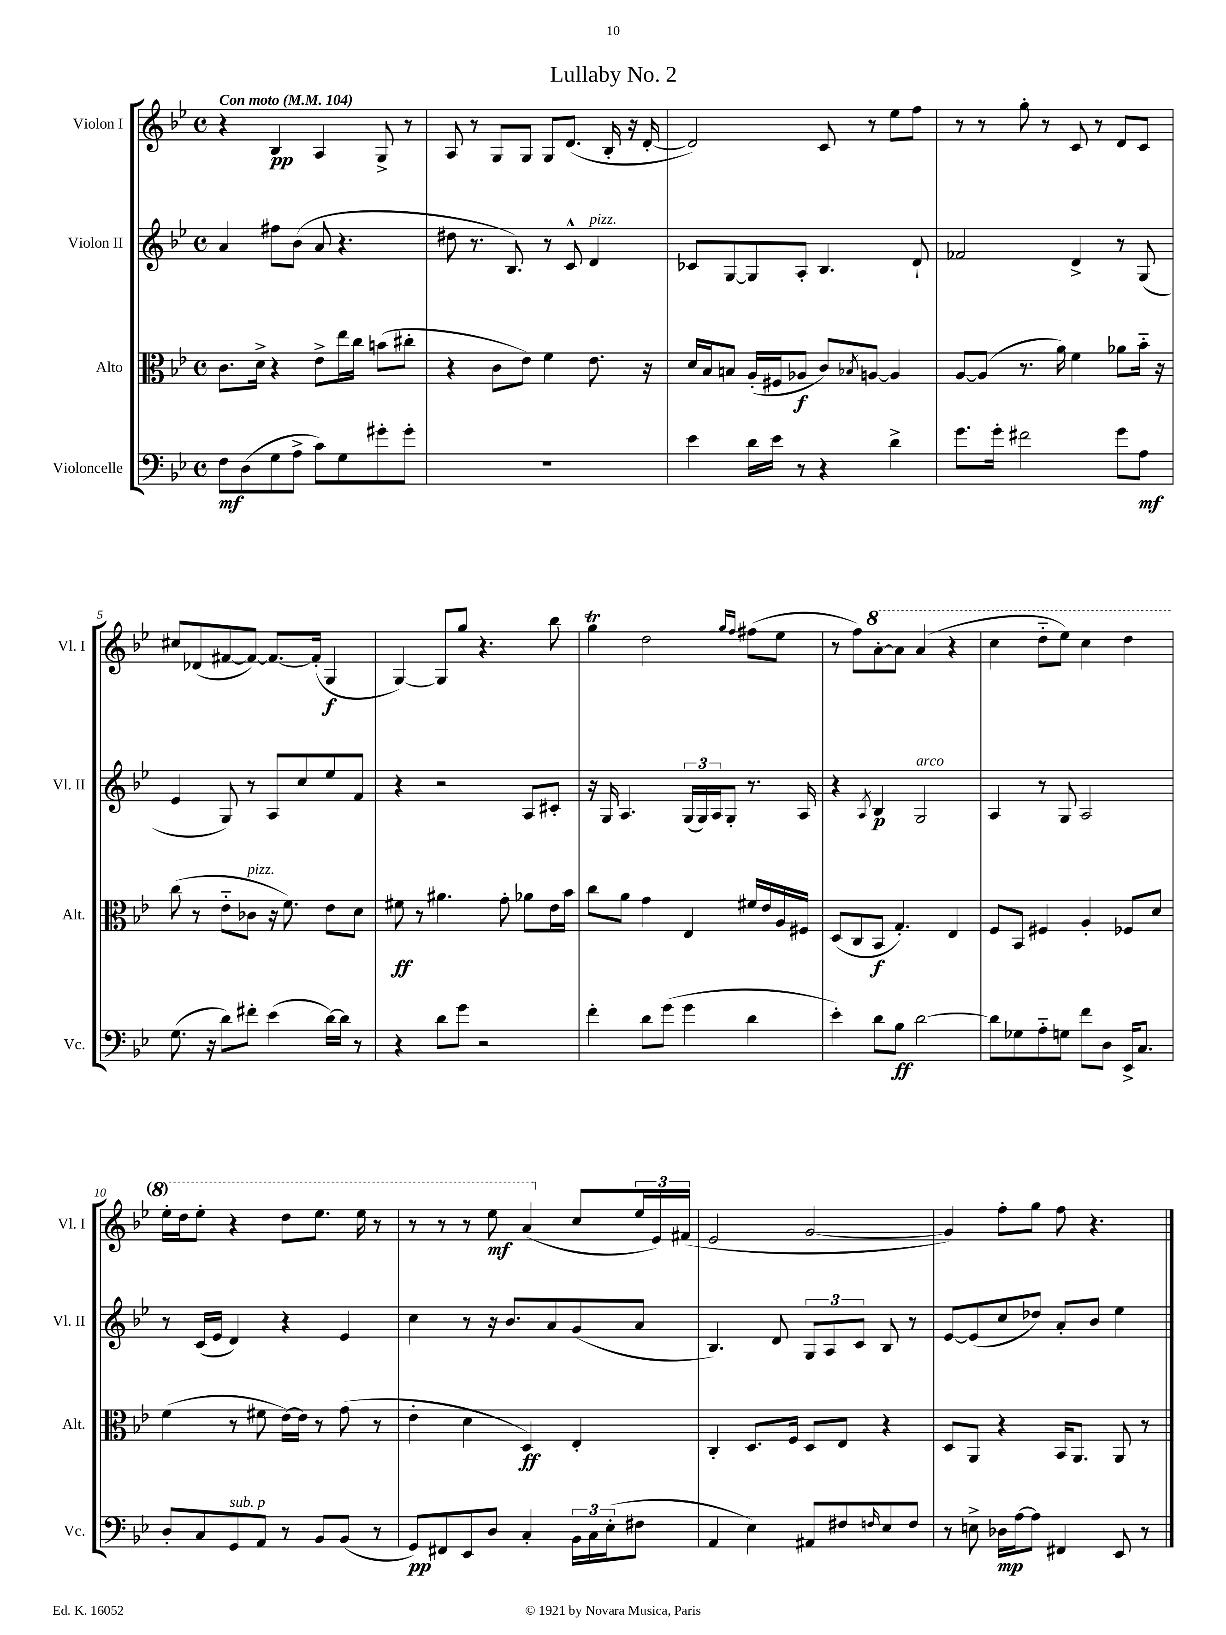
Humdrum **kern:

**kern	**dynam	**kern	**dynam	**kern	**dynam	**kern	**dynam
*part4	*part4	*part3	*part3	*part2	*part2	*part1	*part1
*staff4	*staff4	*staff3	*staff3	*staff2	*staff2	*staff1	*staff1
*I"Violoncelle	*	*I"Alto	*	*I"Violon II	*	*I"Violon I	*
*I'Vc.	*	*I'Alt.	*	*I'Vl. II	*	*I'Vl. I	*
*clefF4	*	*clefC3	*	*clefG2	*	*clefG2	*
*k[b-e-]	*	*k[b-e-]	*	*k[b-e-]	*	*k[b-e-]	*
*M4/4	*	*M4/4	*	*M4/4	*	*M4/4	*
*met(c)	*	*met(c)	*	*met(c)	*	*met(c)	*
*MM104	*	*MM104	*	*MM104	*	*MM104	*
=1	=1	=1	=1	=1	=1	=1	=1
!	!	!	!	!	!	!LO:TX:a:B:t=Con moto	!
8F\L	mf	8.c\L	.	4a/	.	4r	.
(8D\	.	.	.	.	.	.	.
.	.	16d^\Jk	.	.	.	.	.
8G\	.	4r	.	8ff#X\L	.	4B-/	pp
8A^\J	.	.	.	(8b-\J	.	.	.
8c\L)	.	8e-^\L	.	8a/	.	4A/	.
8G\	.	16ee-\L	.	4.r	.	.	.
.	.	16cc\JJ	.	.	.	.	.
8g#X'\	.	(8bn\L	.	.	.	8G^/	.
8g#'\J	.	8cc#X'\J	.	.	.	8r	.
=2	=2	=2	=2	=2	=2	=2	=2
1r	.	4r	.	8dd#X\	.	8A/	.
.	.	.	.	8.r	.	8r	.
.	.	8c\L	.	.	.	8G/L	.
.	.	.	.	8.B-/)	.	.	.
.	.	8e-\J)	.	.	.	8G/J	.
.	.	4f\	.	8r	.	8G/L	.
.	.	.	.	8c^^/	.	(8.d/J	.
!	!	!	!	!LO:TX:a:i:t=pizz.	!	!	!
.	.	8.e-\	.	4d/	.	.	.
.	.	.	.	.	.	16B-'/	.
.	.	.	.	.	.	16r	.
.	.	16r	.	.	.	[16d'/	.
=3	=3	=3	=3	=3	=3	=3	=3
4e-\	.	16d/LL	.	8c-X/L	.	2d/])	.
.	.	16B-/J	.	.	.	.	.
.	.	8Bn/J	.	[8G/	.	.	.
16d\LL	.	(16A'/LL	.	8G/]	.	.	.
16e-\JJ	.	16F#X/J	.	.	.	.	.
8r	.	8A-X/J	f	8A'/J	.	.	.
4r	.	8c/L)	.	4.B-/	.	8c/	.
.	.	8qB-X/	.	.	.	.	.
.	.	[8An/J	.	.	.	8r	.
4d^\	.	4A/]	.	.	.	8ee-\L	.
.	.	.	.	8d`/	.	8ff\J	.
=4	=4	=4	=4	=4	=4	=4	=4
8.g\L	.	[8A/L	.	2f-X/	.	8r	.
.	.	(8A/J]	.	.	.	8r	.
16g'\Jk	.	.	.	.	.	.	.
2f#X\	.	8.r	.	.	.	8gg'\	.
.	.	.	.	.	.	8r	.
.	.	16a\)	.	.	.	.	.
.	.	4f\	.	4d^/	.	8c/	.
.	.	.	.	.	.	8r	.
8g\L	.	8a-X\L	.	8r	.	8d/L	.
8A\J	mf	16b-\Jk	.	(8G/	.	8c/J	.
.	.	16r	.	.	.	.	.
!!LO:LB:g=z
=5	=5	=5	=5	=5	=5	=5	=5
(8.G\	.	(8cc\	.	4e-/	.	8cc#X/L	.
.	.	8r	.	.	.	(8d-X/	.
16r	.	.	.	.	.	.	.
8d\L)	.	8e-\L	.	8G/)	.	[8f#X/	.
!	!	!LO:TX:a:i:t=pizz.	!	!	!	!	!
8f#X'\J	.	8c-X\J	.	8r	.	8f#/J_)	.
(4e-\	.	16r	.	8A/L	.	8.f#/L_	.
.	.	8.f\)	.	.	.	.	.
.	.	.	.	8cc/	.	.	.
.	.	.	.	.	.	(16f#'/Jk]	.
[16d\LL)	.	8e-\L	.	8ee-/	.	4G/	f
16d\JJ]	.	.	.	.	.	.	.
8r	.	8d\J	.	8f/J	.	.	.
=6	=6	=6	=6	=6	=6	=6	=6
4r	.	8f#X\	ff	4r	.	[4G/)	.
.	.	8r	.	.	.	.	.
8d\L	.	4.a#X\	.	2r	.	8G/L]	.
8g\J	.	.	.	.	.	8gg/J	.
2r	.	.	.	.	.	4.r	.
.	.	8g'\	.	.	.	.	.
.	.	8a-X\L	.	8A/L	.	.	.
.	.	16e-\L	.	8c#X'/J	.	8bb-\	.
.	.	16b-\JJ	.	.	.	.	.
=7	=7	=7	=7	=7	=7	=7	=7
4f'\	.	8cc\L	.	16r	.	4ggT\	.
.	.	.	.	16G/	.	.	.
.	.	8a\J	.	4.A/	.	.	.
8d\L	.	4g\	.	.	.	2dd\	.
(8g\J	.	.	.	.	.	.	.
4g\	.	4E-/	.	(24G/LL	.	.	.
.	.	.	.	24G/)	.	.	.
.	.	.	.	24A/J	.	.	.
.	.	.	.	8G'/J	.	.	.
.	.	.	.	.	.	16qqgg/LL	.
.	.	.	.	.	.	16qqff/JJ	.
4d\	.	16f#X/LL	.	8.r	.	(8ff#X\L	.
.	.	16e-/	.	.	.	.	.
.	.	16A/	.	.	.	8ee-\J	.
.	.	16F#X/JJ	.	16A/	.	.	.
=8	=8	=8	=8	=8	=8	=8	=8
4e-'\)	.	(8D/L	.	4r	.	8r	.
.	.	8C/	.	.	.	8ff\L)	.
.	.	.	.	8qA/	.	.	.
*	*	*	*	*	*	*8va	*
8d\L	.	8BB-/J	f	4B-/	p	[8aa'\	.
8B-\J	ff	4.G'/)	.	.	.	8aa\J]	.
!	!	!	!	!LO:TX:a:i:t=arco	!	!	!
[2d\	.	.	.	2G/	.	(4aa/	.
.	.	4E-/	.	.	.	4r	.
=9	=9	=9	=9	=9	=9	=9	=9
8d\L]	.	8F/L	.	4A/	.	4ccc\	.
8G-X\	.	8BB-/J	.	.	.	.	.
8A\	.	4F#X/	.	8r	.	8ddd\L	.
8Gn\J	.	.	.	8G/	.	8eee-\J)	.
8f\L	.	4A'/	.	2A/	.	4ccc\	.
8D\J	.	.	.	.	.	.	.
16EE-^/KL	.	8F-X/L	.	.	.	4ddd\	.
8.C/J	.	.	.	.	.	.	.
.	.	8d/J	.	.	.	.	.
!!LO:LB:g=z
=10	=10	=10	=10	=10	=10	=10	=10
8D'/L	.	(4f\	.	8r	.	16eee-'\LL	.
.	.	.	.	.	.	16ddd\J	.
8C/	.	.	.	(16c/LL	.	8eee-'\J	.
.	.	.	.	16e-/JJ	.	.	.
!LO:TX:a:i:t=sub. p	!	!	!	!	!	!	!
8GG/	.	8r	.	4d/)	.	4r	.
8AA/J	.	8f#X\	.	.	.	.	.
8r	.	[16e-\LL)	.	4r	.	8ddd\L	.
.	.	16e-\JJ]	.	.	.	.	.
8BB-/L	.	8r	.	.	.	8.eee-\J	.
(8BB-/J	.	(8g\	.	4e-/	.	.	.
.	.	.	.	.	.	16eee-\	.
8r	.	8r	.	.	.	8r	.
=11	=11	=11	=11	=11	=11	=11	=11
8GG/L)	pp	4e-'\	.	4cc\	.	8r	.
8FF#X/	.	.	.	.	.	8r	.
8EE-/	.	4d\	.	8r	.	8r	.
8D/J	.	.	.	16r	.	8eee-\	mf
.	.	.	.	8.b-/L	.	.	.
4C'/	.	4D/)	ff	.	.	(4aa/	.
.	.	.	.	8a/	.	.	.
*	*	*	*	*	*	*X8va	*
24BB-\LL	.	4E-'/	.	(8g/	.	8cc/L	.
24C\	.	.	.	.	.	.	.
(24E-'\J	.	.	.	.	.	.	.
8F#X\J	.	.	.	8a/J	.	24ee-/L	.
.	.	.	.	.	.	24e-/)	.
.	.	.	.	.	.	(24f#X/JJ	.
=12	=12	=12	=12	=12	=12	=12	=12
4AA/	.	4C'/	.	4.B-/)	.	2e-/	.
4E-\)	.	8.D/L	.	.	.	.	.
.	.	.	.	8d/	.	.	.
.	.	16F/Jk	.	.	.	.	.
8AA#X/L	.	8D/L	.	12G/L	.	[2g/	.
.	.	.	.	12A/	.	.	.
8F#X/	.	8E-/J	.	.	.	.	.
.	.	.	.	12c/J	.	.	.
16qqFn/	.	.	.	.	.	.	.
8E-/	.	4r	.	8B-/	.	.	.
8F/J	.	.	.	8r	.	.	.
=13	=13	=13	=13	=13	=13	=13	=13
8r	.	8D/L	.	[8e-/L	.	4g/])	.
8En^\	.	8AA/J	.	(8e-/]	.	.	.
16D-X\LL	mp	4r	.	8cc/	.	8ff'\L	.
[16A\J	.	.	.	.	.	.	.
8A\J]	.	.	.	8dd-X/J)	.	8gg\J	.
4FF#X/	.	16BB-/KL	.	8a'/L	.	8ff\	.
.	.	8.AA/J	.	.	.	.	.
.	.	.	.	8b-/J	.	4.r	.
8EE-/	.	8AA/	.	4ee-\	.	.	.
8r	.	8r	.	.	.	.	.
==	==	==	==	==	==	==	==
*-	*-	*-	*-	*-	*-	*-	*-
